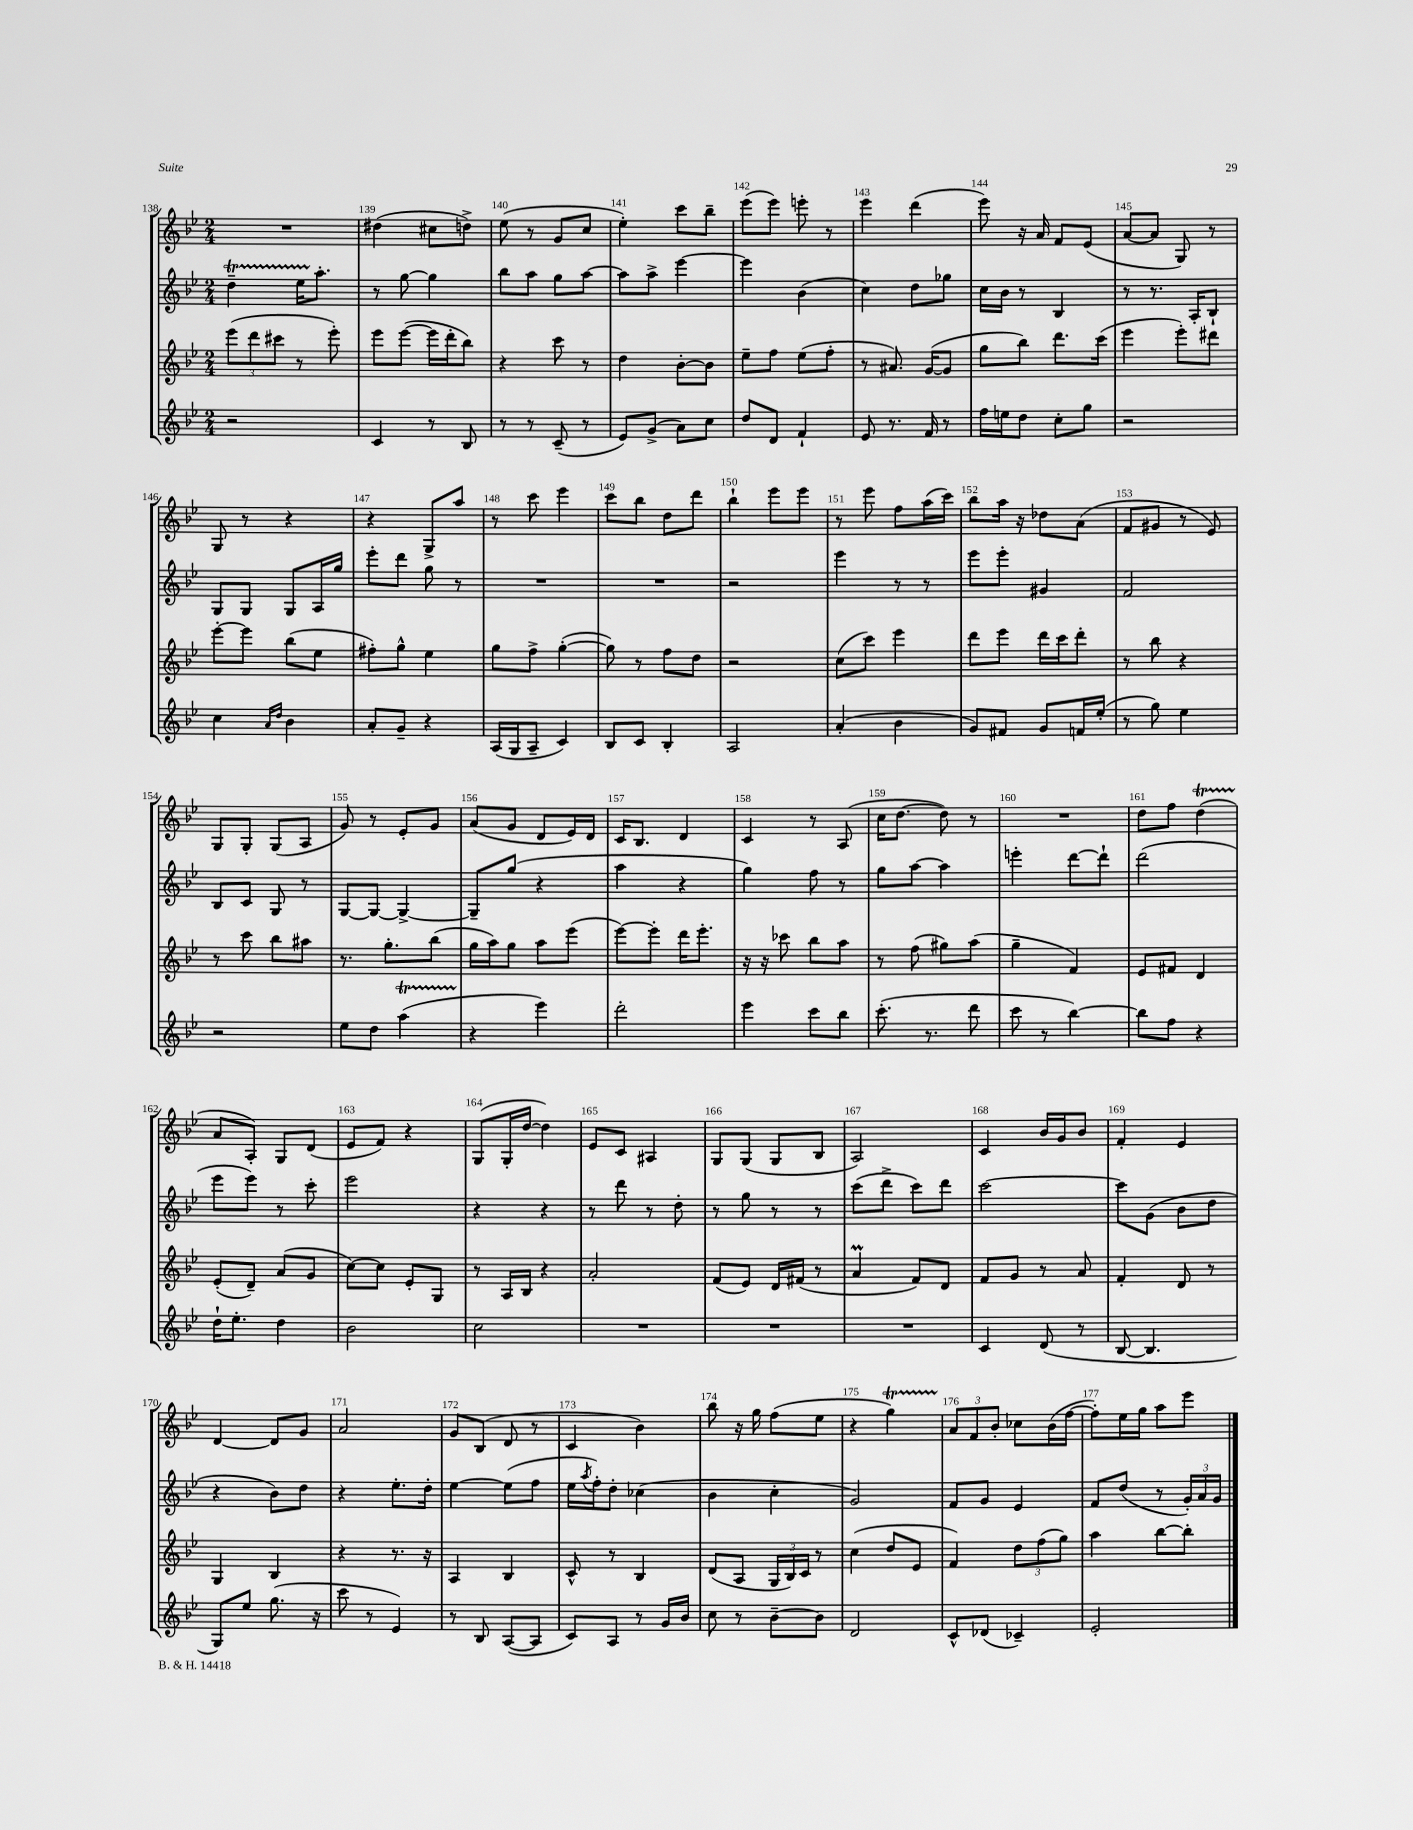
<<
\new StaffGroup <<
\new Staff = "s0" {
    \clef treble \key bes \major \numericTimeSignature \time 2/4
    R2 |
    dis''4( cis''8 d''8->) |
    ees''8( r8 g'8 c''8 |
    ees''4-.) c'''8 bes''8-- |
    ees'''8( ees'''8) e'''8-. r8 |
    ees'''4 d'''4( |
    ees'''8) r16 a'16 f'8 ees'8( |
    a'8~ a'8 g8) r8 |
    g8 r8 r4 |
    r4 g8-> a''8 |
    r8 c'''8 ees'''4 |
    c'''8 bes''8 d''8 d'''8 |
    bes''4-! ees'''8 ees'''8 |
    r8 ees'''8 f''8 a''16( c'''16) |
    bes''8 a''16 r16 des''8 a'8( |
    f'8 gis'8 r8 ees'8) |
    g8 g8-. g8( a8 |
    g'8) r8 ees'8-. g'8 |
    a'8( g'8 d'8 ees'16) d'16 |
    c'16 bes8. d'4 |
    c'4 r8 a8( |
    c''16 d''8.~ d''8) r8 |
    R2 |
    d''8 f''8 d''4\startTrillSpan( |
    a'8\stopTrillSpan a8-.) g8 d'8( |
    ees'8 f'8) r4 |
    g8( g16-. d''16~ d''4) |
    ees'8 c'8 ais4 |
    g8 g8( g8 bes8 |
    a2) |
    c'4 bes'16 g'16 bes'8 |
    f'4-. ees'4 |
    d'4~ d'8 g'8 |
    a'2 |
    g'8 bes8( d'8 r8 |
    c'4 bes'4) |
    bes''8 r16 g''16 f''8( ees''8 |
    r4 g''4\startTrillSpan) |
    \tuplet 3/2 { a'8\stopTrillSpan f'8 bes'8-. } ces''8 bes'16( f''16~ |
    f''8-.) ees''16 g''16 a''8 ees'''8 \bar "|." |
}
\new Staff = "s1" {
    \clef treble \key bes \major \numericTimeSignature \time 2/4
    d''4--\startTrillSpan ees''16 a''8.-.\stopTrillSpan |
    r8 g''8~ g''4 |
    bes''8 a''8 g''8 a''8~ |
    a''8 a''8-> ees'''4~ |
    ees'''4 bes'4( |
    c''4) d''8 ges''8 |
    c''16 bes'16 r8 bes4 |
    r8 r8. a16-. bes8-! |
    g8 g8 g8 a16 g''16 |
    ees'''8-. d'''8 g''8 r8 |
    R2 |
    R2 |
    r2 |
    ees'''4 r8 r8 |
    ees'''8 ees'''8-. gis'4 |
    f'2 |
    bes8 c'8 g8 r8 |
    g8~ g8~ g4~-> |
    g8-- g''8( r4 |
    a''4 r4 |
    g''4) f''8 r8 |
    g''8 a''8~ a''4 |
    e'''4-. d'''8~ d'''8-! |
    d'''2( |
    ees'''8 ees'''8) r8 c'''8-. |
    ees'''2 |
    r4 r4 |
    r8 d'''8 r8 d''8-. |
    r8 g''8 r8 r8 |
    c'''8( d'''8-> c'''8) d'''8 |
    c'''2~ |
    c'''8 g'8( bes'8 d''8 |
    r4 bes'8) d''8 |
    r4 ees''8.-. d''16-. |
    ees''4~ ees''8( f''8 |
    ees''16 \acciaccatura { a''8 } f''16-.) d''8-. ces''4( |
    bes'4 c''4-. |
    g'2) |
    f'8 g'8 ees'4 |
    f'8 d''8( r8 \tuplet 3/2 { g'16-.) a'16 g'16 } \bar "|." |
}
\new Staff = "s2" {
    \clef treble \key bes \major \numericTimeSignature \time 2/4
    \tuplet 3/2 { ees'''8( d'''8 cis'''8 } r8 ees'''8-.) |
    ees'''8 ees'''8~( ees'''16 d'''16-. bes''8) |
    r4 c'''8 r8 |
    d''4 bes'8~-. bes'8 |
    ees''8-- f''8 ees''8( f''8-. |
    r8 ais'8.) g'16~( g'8 |
    g''8 bes''8) d'''8. c'''16( |
    ees'''4 ees'''8-.) dis'''8 |
    ees'''8~-. ees'''8 bes''8( ees''8 |
    fis''8-.) g''8-^ ees''4 |
    g''8 f''8-> g''4~-.( |
    g''8) r8 f''8 d''8 |
    r2 |
    c''8( c'''8) ees'''4 |
    d'''8 ees'''8 d'''16 c'''16 d'''8-. |
    r8 bes''8 r4 |
    r8 c'''8 bes''8 ais''8 |
    r8. g''8.-. bes''8( |
    g''16 a''16) g''8 a''8 ees'''8( |
    ees'''8~) ees'''8-. d'''16 ees'''8.-. |
    r16 r16 ces'''8 bes''8 a''8 |
    r8 f''8( gis''8) a''8( |
    g''4-- f'4) |
    ees'8 fis'8 d'4 |
    ees'8-.( d'8--) a'8( g'8 |
    c''8~) c''8 ees'8-. g8 |
    r8 a16 bes16 r4 |
    a'2-. |
    f'8( ees'8) d'16 fis'16( r8 |
    a'4\prall f'8) d'8 |
    f'8 g'8 r8 a'8 |
    f'4-. d'8 r8 |
    g4 bes4 |
    r4 r8. r16 |
    a4 bes4 |
    c'8-^ r8 bes4 |
    d'8( a8 \tuplet 3/2 { g16 bes16) c'16 } r8 |
    c''4( d''8 ees'8 |
    f'4) \tuplet 3/2 { d''8 f''8( g''8) } |
    a''4 bes''8~ bes''8-. \bar "|." |
}
\new Staff = "s3" {
    \clef treble \key bes \major \numericTimeSignature \time 2/4
    r2 |
    c'4 r8 bes8 |
    r8 r8 c'8--( r8 |
    ees'8) g'8->( a'8) c''8 |
    d''8 d'8 f'4-! |
    ees'8 r8. f'16 r8 |
    f''16 e''16 d''8 c''8-. g''8 |
    r2 |
    c''4 \grace { a'16 d''16 } bes'4 |
    a'8-. g'8-- r4 |
    a16( g16 a8-- c'4) |
    bes8 c'8 bes4-. |
    a2 |
    a'4-.( bes'4 |
    g'8) fis'8 g'8 f'16 ees''16-.( |
    r8 g''8) ees''4 |
    r2 |
    ees''8 d''8 a''4\startTrillSpan( |
    r4\stopTrillSpan ees'''4) |
    d'''2-. |
    ees'''4 c'''8 bes''8 |
    c'''8.-.( r8. d'''8 |
    c'''8 r8 bes''4~) |
    bes''8 f''8 r4 |
    d''16-! ees''8.-. d''4 |
    bes'2 |
    c''2 |
    R2 |
    R2 |
    R2 |
    c'4 d'8( r8 |
    bes8~ bes4. |
    g8) ees''8 g''8.( r16 |
    c'''8 r8 ees'4) |
    r8 bes8 a8~( a8 |
    c'8) a8 r8 g'16 bes'16 |
    c''8 r8 bes'8~-- bes'8 |
    d'2 |
    c'8-^ des'8( ces'4--) |
    ees'2-. \bar "|." |
}
>>
>>
\layout { \context { \Score currentBarNumber = #138 \override BarNumber.break-visibility = ##(#f #t #t) barNumberVisibility = #all-bar-numbers-visible } }
